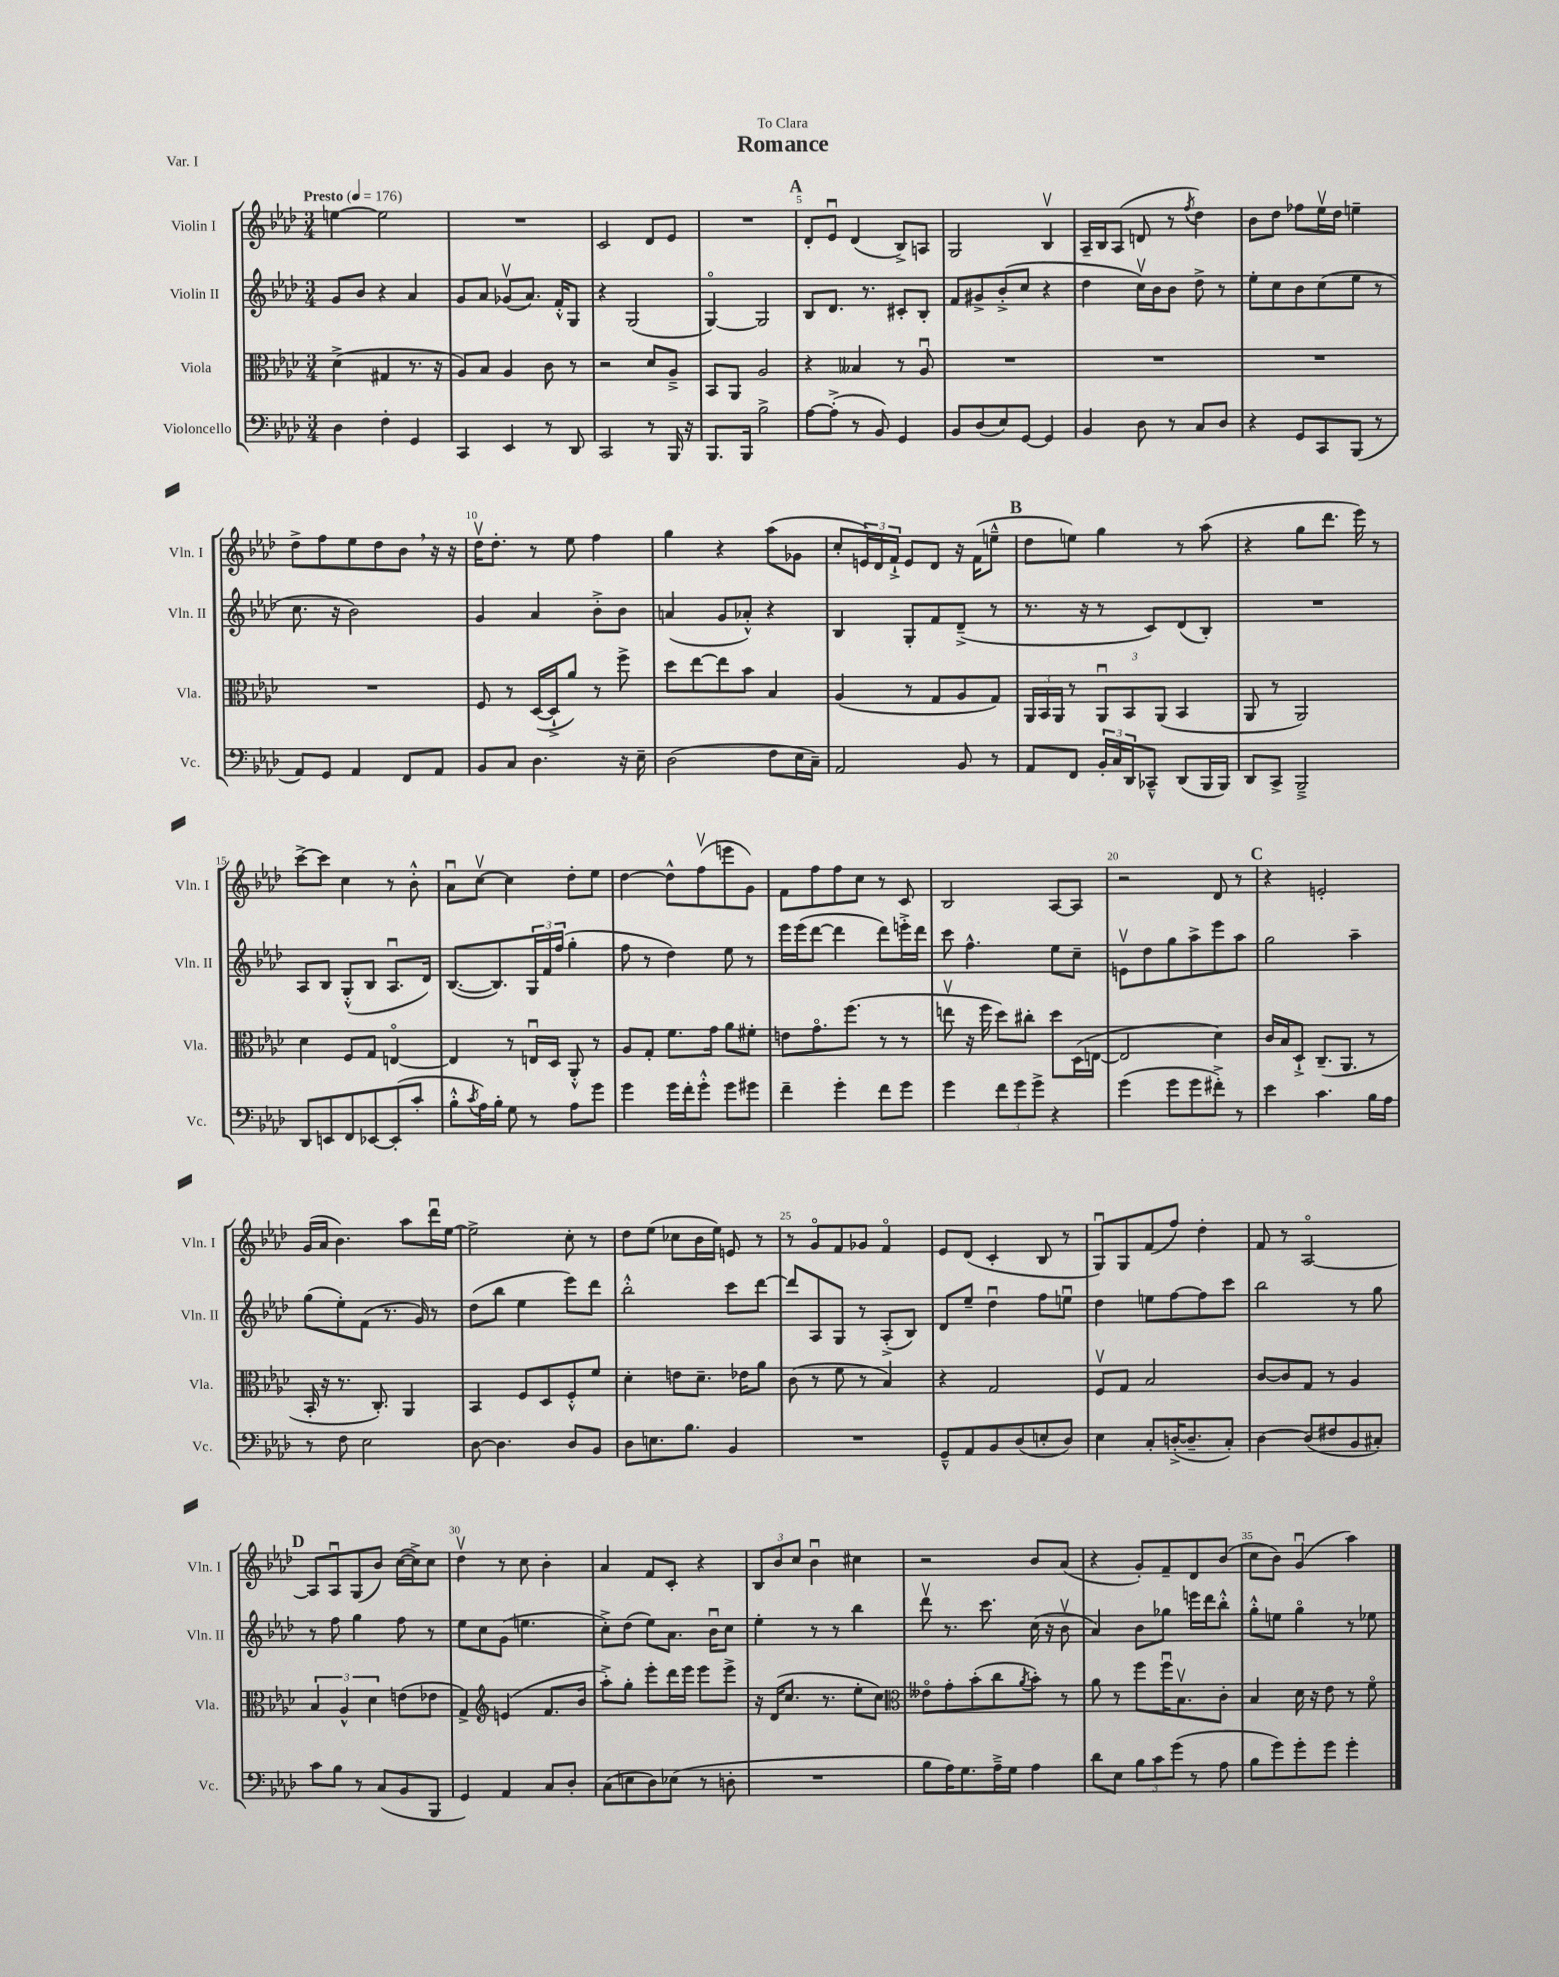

**kern	**kern	**kern	**kern
*part4	*part3	*part2	*part1
*staff4	*staff3	*staff2	*staff1
*I"Violoncello	*I"Viola	*I"Violin II	*I"Violin I
*I'Vc.	*I'Vla.	*I'Vln. II	*I'Vln. I
*clefF4	*clefC3	*clefG2	*clefG2
*k[b-e-a-d-]	*k[b-e-a-d-]	*k[b-e-a-d-]	*k[b-e-a-d-]
*M3/4	*M3/4	*M3/4	*M3/4
*MM176	*MM176	*MM176	*MM176
=1	=1	=1	=1
!	!	!	!LO:TX:a:B:t=Presto
4D-\	(4d-^\	8g/L	[4een\
.	.	8b-/J	.
4F'\	4G#X/	4r	2ee\]
4GG/	8.r	4a-/	.
.	16r	.	.
=2	=2	=2	=2
4CC/	8A-/L)	8g/L	2.r
.	8B-/J	8a-/J	.
4EE-/	4A-/	(8g-Xv/L	.
.	.	8.a-/J)	.
8r	8c\	.	.
.	.	16f'^^/KL	.
8DD-/	8r	8G/J	.
=3	=3	=3	=3
2CC/	2r	4r	2c/
.	.	(2G/	.
8r	8d-/L	.	8d-/L
16BBB-/	8A-~^/J	.	8e-/J
16r	.	.	.
=4	=4	=4	=4
8.BBB-/L	8BB-/L	[4G/)	2.r
.	8AA-/J	.	.
16BBB-/Jk	.	.	.
2B-^\	2A-/	2G/]	.
!!LO:REH:place=s1:t=A
=5	=5	=5	=5
[8A-\L	4r	8B-/L	8d-'/L
(8A-'^\J]	.	8.d-/J	8e-u/J
8r	4B--X/	.	(4d-/
.	.	8.r	.
8BB-/)	.	.	.
4GG/	8r	8c#X'/L	8B-^/L)
.	8A-u/	8B-'/J	8An/J
=6	=6	=6	=6
8BB-/L	2.r	8f/L	2G/
(8D-/	.	8g#X^/	.
8E-/)	.	(8b-'^/	.
[8GG/J	.	8cc/J	.
4GG/]	.	4r	4B-v/
=7	=7	=7	=7
4BB-/	2.r	4dd-\	16A-~/LL
.	.	.	16B-/J
.	.	.	(8A-/J
8D-\	.	16ccv\LL)	8dn/
.	.	16b-\J	.
8r	.	8b-\J	8r
.	.	.	8qff/
8C/L	.	8dd-^\	4dd-\)
8D-/J	.	8r	.
=8	=8	=8	=8
4r	2.r	8ee-'\L	8b-\L
.	.	8cc\	8dd-\J
8GG/L	.	8b-\	8ff-X\L
8CC/	.	(8cc\	16ee-v\L
.	.	.	16dd-\JJ
(8BBB-/J	.	8ee-\J	4een~\
8r	.	8r	.
!!LO:LB:g=z
=9	=9	=9	=9
8AA-/L)	2.r	8.cc\	8dd-^\L
8GG/J	.	.	8ff\
.	.	16r	.
4AA-/	.	2b-\)	8ee-\
.	.	.	8dd-\
8FF/L	.	.	8b-,\J
8AA-/J	.	.	16r
.	.	.	16r
=10	=10	=10	=10
8BB-/L	8F/	4g/	16dd-v\KL
.	.	.	8.dd-'\J
8C/J	8r	.	.
4.D-\	([16D-/LL	4a-/	8r
.	16D-`^/J]	.	.
.	8a-/J)	.	8ee-\
.	8r	8b-'^\L	4ff\
16r	8ff^\	8b-\J	.
16E-~\	.	.	.
=11	=11	=11	=11
(2D-\	8dd-\L	(4an/	4gg\
.	[8ee-\	.	.
.	8ee-\]	8g/L	4r
.	8b-\J	8a-X'^^/J)	.
8F\L	4B-/	4r	(8aa-\L
16E-\L	.	.	8g-X\J
16C~\JJ)	.	.	.
=12	=12	=12	=12
2AA-/	(4A-/	4B-/	8cc'/L
.	.	.	24en/L)
.	.	.	24d-/
.	.	.	24f`^/JJ
.	8r	8G'/L	8e/L
.	8G/L	8f/	8d-/J
8BB-/	8A-/	(8d-~^/J	16r
.	.	.	(16f\KL
8r	8G/J)	8r	8een~^^\J
!!LO:REH:place=s1:t=B
=13	=13	=13	=13
8AA-/L	24AA-/LL	8.r	8dd-\L
.	24BB-/	.	.
.	24AA-/JJ	.	.
8FF/J	8r	.	8een\J)
.	.	16r	.
24BB-'/LL	12AA-u/L	8r	4gg\
24C/	.	.	.
24DD-/J	12BB-/	.	.
8CC-X~^^/J	.	8c/L)	.
.	(12AA-/J	.	.
(8DD-/L	4BB-/	(8d-/	8r
16BBB-/L	.	8B-'/J)	(8aa-\
16BBB-/JJ)	.	.	.
=14	=14	=14	=14
8DD-/L	8AA-/	2.r	4r
8CC^/J	8r	.	.
2BBB-~^/	2AA-/)	.	8gg\L
.	.	.	8.ddd-\J
.	.	.	16eee-\)
.	.	.	8r
!!LO:LB:g=z
=15	=15	=15	=15
8DD-/L	4d-\	8A-/L	[8ccc^\L
8EEn/	.	8B-/J	8ccc\J]
8FF/	8F/L	(8G'^^/L	4cc\
[8EE-X/	8G/J	8B-/J	.
(8EE-'/]	[4En/	8.A-u/L	8r
8c'/J	.	.	8b-'^^\
.	.	16d-/Jk)	.
=16	=16	=16	=16
8B-'^^\L	4E/]	([8.B-/L	8a-u\L
8qc/	.	.	.
16A-\L)	.	.	[8ccv\J
16B-'\JJ	.	8.B-/])	.
8G\	8r	.	4cc\]
8r	16Enu/LL	24G/L	.
.	.	24f/	.
.	16D-/JJ	.	.
.	.	(24ff/JJ	.
8A-\L	8AA-'^^/	4gg'\	8dd-'\L
8g\J	8r	.	8ee-\J
=17	=17	=17	=17
4g\	8A-/L	8ff\	[4dd-\
.	8G'/J	8r	.
16g\LL	8.f\L	4dd-\)	8dd-^^\L]
16f'\J	.	.	.
8g'^^\J	.	.	(8ffv\
.	16g\Jk	.	.
8g\L	8a-\L	8ee-\	8eeen\
8g#X\J	8f#X'\J	8r	8g\J)
=18	=18	=18	=18
4f~\	8en\L	16eee-\LL	8f\L
.	.	(16eee-\J	.
.	8.g\	[8ddd-\J	8ff\
4g'\	.	4ddd-\]	8ff\
.	(8.ff\J	.	.
.	.	.	8cc\J
8f\L	8r	8ddd-\L)	8r
8g\J	8r	16eeen'^\L	8c/
.	.	16ddd-\JJ	.
=19	=19	=19	=19
4g\	8eenv\	8ccc\	2B-/
.	16r	4.ff^^\	.
.	16ff\	.	.
12f\L	8dd-\L)	.	.
12g\	.	.	.
.	8cc#X'\J	.	.
12g^\J	.	.	.
4r	8dd-\L	8ee-\L	[8A-/L
.	(16D-\L	8cc~\J	8A-/J]
.	[16En\JJ	.	.
=20	=20	=20	=20
(4g\	2E/]	8env\L	2r
.	.	8dd-\	.
8g\L	.	8gg\	.
8g\	.	8aa-^\	.
8f#X'^\J)	4d-\)	8eee-\	8d-/
8r	.	8aa-\J	8r
!!LO:REH:place=s1:t=C
=21	=21	=21	=21
4e-\	16c/LL	2gg\	4r
.	16B-/J	.	.
.	8D-`^/J	.	.
4.c\	(8.C~/L	.	2en'/
.	8.AA-/J	.	.
.	.	4aa-~\	.
16B-\LL	8r	.	.
16A-\JJ	.	.	.
!!LO:LB:g=z
=22	=22	=22	=22
8r	16BB-'/	(8gg\L	(16g/LL
.	16r	.	16a-/JJ
8F\	8.r	8ee-'\)	4.b-\)
2E-\	.	(8f\J	.
.	8.C'/)	.	.
.	.	8.r	.
.	4AA-/	.	8aa-\L
.	.	16g/)	.
.	.	8r	16ddd-u\L
.	.	.	[16ee-\JJ
=23	=23	=23	=23
[8D-\	4BB-/	(8dd-\L	2ee-^\]
4.D-\]	.	8bb-\J	.
.	8F/L	4ee-\	.
.	8D-/	.	.
8D-/L	8F'^^/	8eee-\L)	8cc'\
8BB-/J	8f/J	8ddd-\J	8r
=24	=24	=24	=24
8D-\L	4d-'\	2bb-'^^\	8dd-\L
8.En\	.	.	(8ee-\J
.	8en\L	.	8cc-X\L
8.B-\J	.	.	.
.	8.d-~\J	.	16b-\L
.	.	.	16ee-\JJ)
4BB-/	.	8ccc\L	8en/
.	16e-X\KL	.	.
.	8a-\J	[8ddd-\J	8r
=25	=25	=25	=25
2.r	(8c\	8ddd-/L]	8r
.	8r	8A-/	8g/L
.	8f\	8G/J	8f/
.	8r	8r	8g-X/J
.	4B-/)	(8A-'^/L	4f/
.	.	8B-/J)	.
=26	=26	=26	=26
8GG~^^/L	4r	8d-/L	8e-/L
8AA-/	.	8ee-~/J	(8d-/J
8BB-/	2G/	4dd-u\	4c'/
(8D-/	.	.	.
8En'/	.	8ff\L	8B-/
8D-/J)	.	8eenu\J	8r
=27	=27	=27	=27
4E-\	8Fv/L	4dd-\	8Gu/L)
.	8G/J	.	8G/
8C'/L	2B-/	8een\L	(8f/
([16Dn'^/K	.	[8ff\	8ff/J)
8.D~/]	.	.	.
.	.	8ff\]	4dd-'\
8C'/J)	.	8ccc\J	.
=28	=28	=28	=28
[4D-\	[8c/L	2bb-\	8f/
.	8c/]	.	8r
(8D-/L]	8G/J	.	[2A-/
8F#X/	8r	.	.
8BB-/	4A-/	8r	.
8C#X'/J)	.	8gg\	.
!!LO:LB:g=z
!!LO:REH:place=s1:t=D
=29	=29	=29	=29
8c\L	6B-/	8r	8A-/L]
8B-\J	.	8ff\	8A-u/
.	6A-^^/	.	.
8r	.	4gg\	(8G/
.	6d-\	.	.
(8C/L	.	.	8b-/J)
8BB-/	(8en\L	8ff\	([16cc\LL
.	.	.	16cc^\J])
8BBB-/J	8e-X\J	8r	8cc\J
=30	=30	=30	=30
4GG/)	4G^/)	8ee-\L	4dd-v\
.	.	8cc\	.
*	*clefG2	*	*
4AA-/	(4en/	(8g\J	8r
.	.	4.een\	8cc\
8C/L	8.f/L	.	4b-'\
8D-'/J	.	.	.
.	16b-/Jk	.	.
=31	=31	=31	=31
(8C\L	8aa-'^\L)	8cc'^\L)	4a-/
8En\	8gg'\J	(8dd-\J	.
8D-\)	8eee-'\L	8ee-\L)	8f/L
(8E-X\J	16ddd-\L	8.a-\J	8c'/J
.	16eee-\JJ	.	.
8r	8eee-\L	.	4r
.	.	16b-u\KL	.
8Dn'\	8eee-^\J	8cc\J	.
=32	=32	=32	=32
2.r	16r	4ee-'\	12B-/L
.	(16d-/KL	.	.
.	.	.	12b-/
.	8.cc/J	.	.
.	.	.	12cc/J
.	.	8r	4b-u\
.	8.r	.	.
.	.	8r	.
.	8ee-'\L	4bb-\	4cc#X\
.	8cc\J)	.	.
=33	=33	=33	=33
*	*clefC3	*	*
8B-\L	8e--X\L	8ddd-v\	2r
16A-\K)	8g'\	8.r	.
8.G\	.	.	.
.	(8b-'\	.	.
.	.	8.ccc\	.
16A-~^\L	8cc\	.	.
16G\JJ	.	.	.
.	8qa-/	.	.
4A-\	8b-'\J)	(16cc\	8b-/L
.	.	16r	.
.	8r	8b-v\	(8a-/J
=34	=34	=34	=34
8d-\L	8a-\	4a-/)	4r
8E-\J	8r	.	.
12B-\L	8ff\L	8b-\L	8g'/L)
12c\	.	.	.
.	16ffu\K	8gg-X\J	8f~/
(12g\J	.	.	.
.	8.B-v\	.	.
8r	.	16eeen\LL	8d-/
.	.	16ddd-\J	.
8A-\	8c'\J	8bb-'^^\J	(8b-/J
=35	=35	=35	=35
8B-\L	4B-/	8gg'^^\L	8cc\L
8g\)	.	8een\J	8b-\J)
8g'\	16d-\	4gg\	(4gu/
.	16r	.	.
8g\J	8e-\	.	.
4g'\	8r	8r	4aa-\)
.	8f\	8ee-X\	.
==	==	==	==
*-	*-	*-	*-
